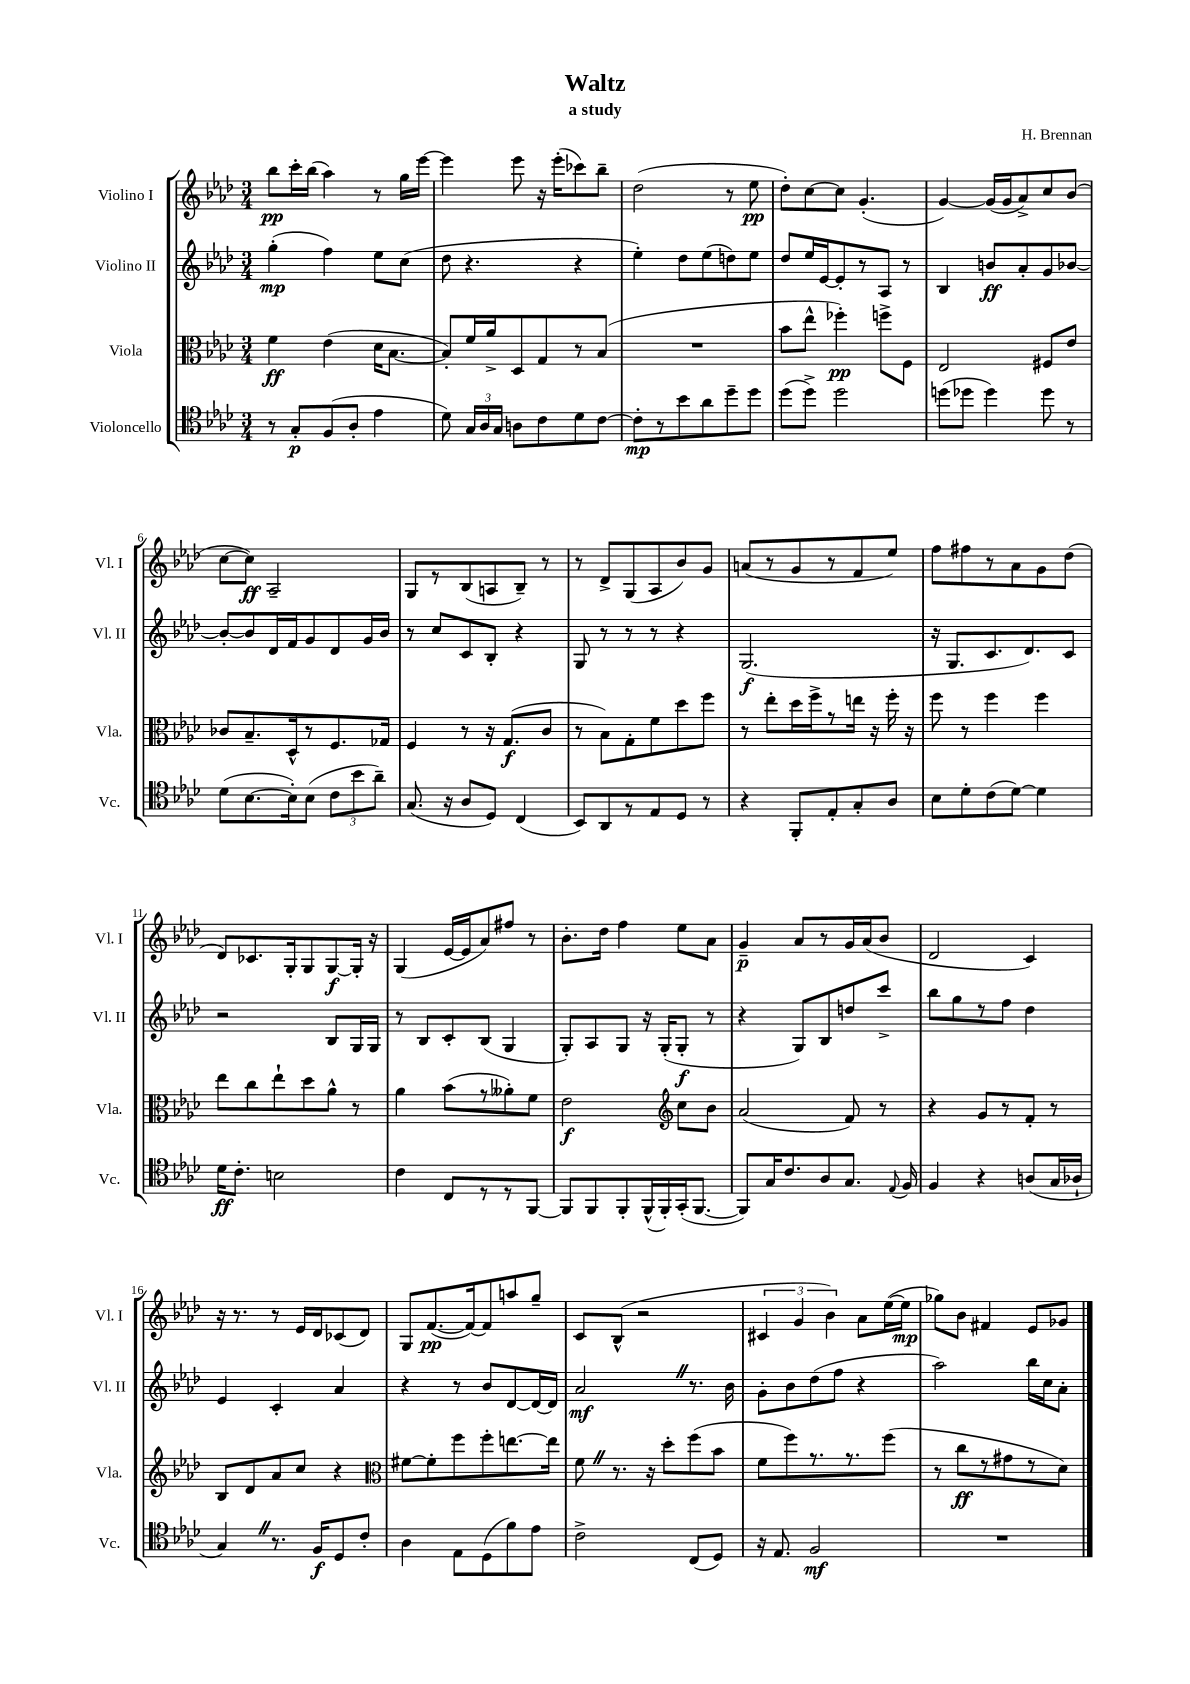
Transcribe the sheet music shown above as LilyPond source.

\header { title = "Waltz" composer = "H. Brennan" subtitle = "a study" }
<<
\new StaffGroup <<
\new Staff = "s0" \with { instrumentName = "Violino I" shortInstrumentName = "Vl. I" } {
    \clef treble \key aes \major \numericTimeSignature \time 3/4
    \autoBeamOff bes''8[\pp c'''16-. bes''16]( aes''4) r8 g''16[ ees'''16]~ |
    ees'''4 ees'''8 r16 ees'''16[-.( ces'''8) bes''8]-- |
    des''2( r8 ees''8\pp |
    des''8[-.) c''8~ c''8] g'4.-.( |
    g'4~) g'16[( g'16 aes'8->) c''8 bes'8]( |
    c''8[~ c''8]\ff) aes2-- |
    g8[ r8 bes8( a8 bes8]--) r8 |
    r8 des'8[-> g8( aes8 bes'8) g'8] |
    a'8[( r8 g'8 r8 f'8 ees''8]) |
    f''8[ fis''8 r8 aes'8 g'8 des''8]( |
    des'8[) ces'8. g16-. g8 g8~\f g16]-. r16 |
    g4( ees'16[~ ees'16 aes'8) fis''8] r8 |
    bes'8.[-. des''16] f''4 ees''8[ aes'8] |
    g'4--\p aes'8[ r8 g'16 aes'16( bes'8] |
    des'2 c'4) |
    r16 r8. r8 ees'16[ des'16 ces'8( des'8]) |
    g8[ f'8.~\pp( f'16~) f'8 a''8 g''8]-- |
    c'8[ bes8]-^( r2 |
    \tuplet 3/2 { cis'4 g'4 bes'4) } aes'8[ ees''16~( ees''16]\mp |
    ges''8[) bes'8] fis'4 ees'8[ ges'8] \bar "|." |
}
\new Staff = "s1" \with { instrumentName = "Violino II" shortInstrumentName = "Vl. II" } {
    \clef treble \key aes \major \numericTimeSignature \time 3/4
    \autoBeamOff g''4-.\mp( f''4) ees''8[ c''8]( |
    des''8 r4. r4 |
    ees''4-.) des''8[ ees''8( d''8) ees''8] |
    des''8[ ees''16 ees'16~ ees'8-. r8 aes8] r8 |
    bes4 b'8[\ff aes'8-. g'8 bes'8]~ |
    bes'8[~-. bes'8 des'16 f'16 g'8 des'8 g'16 bes'16] |
    r8 c''8[ c'8 bes8]-. r4 |
    g8 r8 r8 r8 r4 |
    g2.\f( |
    r16 g8.[ c'8. des'8.) c'8] |
    r2 bes8[ g16 g16] |
    r8 bes8[ c'8-. bes8]( g4 |
    g8[-.) aes8 g8] r16 g16[-.( g8]-.\f r8 |
    r4 g8[) bes8 d''8 c'''8]-> |
    bes''8[ g''8 r8 f''8] des''4 |
    ees'4 c'4-. aes'4 |
    r4 r8 bes'8[ des'8~ des'16~ des'16] |
    aes'2\mf \once \override BreathingSign.text = \markup { \musicglyph "scripts.caesura.straight" } \breathe r8. bes'16 |
    g'8[-. bes'8 des''8( f''8] r4 |
    aes''2) bes''16[ c''16 aes'8]-. \bar "|." |
}
\new Staff = "s2" \with { instrumentName = "Viola" shortInstrumentName = "Vla." } {
    \clef alto \key aes \major \numericTimeSignature \time 3/4
    \autoBeamOff f'4\ff ees'4( des'16[ bes8.]~ |
    bes8[-.) f'16 aes'16-> des8 g8 r8 bes8]( |
    R2. |
    bes'8[ ees''8]-^ fes''4-.\pp) f''8[-> f8] |
    ees2 fis8[ ees'8] |
    ces'8[ bes8.-- des16-^ r8 f8. ges16] |
    f4 r8 r16 g8.[\f( c'8] |
    r8 bes8[) g8-. f'8 des''8 f''8] |
    r8 ees''8[-. des''16 f''16-> r8 e''16] r16 f''16-. r16 |
    f''8 r8 f''4 f''4 |
    ees''8[ c''8 ees''8-! des''8 aes'8]-^ r8 |
    aes'4 bes'8[( r8 aeses'8-.) f'8] |
    ees'2\f \clef treble c''8[ bes'8] |
    aes'2( f'8) r8 |
    r4 g'8[ r8 f'8]-. r8 |
    bes8[ des'8 aes'8 c''8] r4 |
    \clef alto fis'8[~ fis'8-. f''8 f''8-. e''8.~ e''16] |
    f'8 \once \override BreathingSign.text = \markup { \musicglyph "scripts.caesura.straight" } \breathe r8. r16 des''8[-. f''8( bes'8] |
    f'8[ f''8) r8. r8. f''8]( |
    r8 c''8[\ff r8 gis'8 r8 des'8]) \bar "|." |
}
\new Staff = "s3" \with { instrumentName = "Violoncello" shortInstrumentName = "Vc." } {
    \clef tenor \key aes \major \numericTimeSignature \time 3/4
    \autoBeamOff r8 g8[-.\p f8( aes8]-. ees'4 |
    des'8) \tuplet 3/2 { g16[ aes16 g16] } a8[ c'8 des'8 c'8]~ |
    c'8[-.\mp r8 bes'8 aes'8 des''8-- des''8] |
    des''8[( des''8]->) des''2 |
    d''8[( des''8] des''4) des''8 r8 |
    des'8[( bes8.~ bes16-.) bes8]( \tuplet 3/2 { c'8[ bes'8 aes'8]--) } |
    g8.( r16 aes8[ des8]) c4( |
    bes,8[) aes,8 r8 ees8 des8] r8 |
    r4 f,8[-. ees8-. g8-. aes8] |
    bes8[ des'8-. c'8( des'8]~) des'4 |
    des'16[\ff c'8.]-. b2 |
    c'4 c8[ r8 r8 f,8]~ |
    f,8[ f,8 f,8-. f,16-^( f,16-.) g,16-.( f,8.]~ |
    f,8[) g16 c'8. aes8 g8.] \appoggiatura { ees8 } f16 |
    f4 r4 a8[( g16 aes16]-! |
    g4) \once \override BreathingSign.text = \markup { \musicglyph "scripts.caesura.straight" } \breathe r8. f16[\f des8 c'8]-. |
    aes4 ees8[ des8( f'8) ees'8] |
    c'2-> c8[( des8]) |
    r16 ees8. f2\mf |
    R2. \bar "|." |
}
>>
>>
